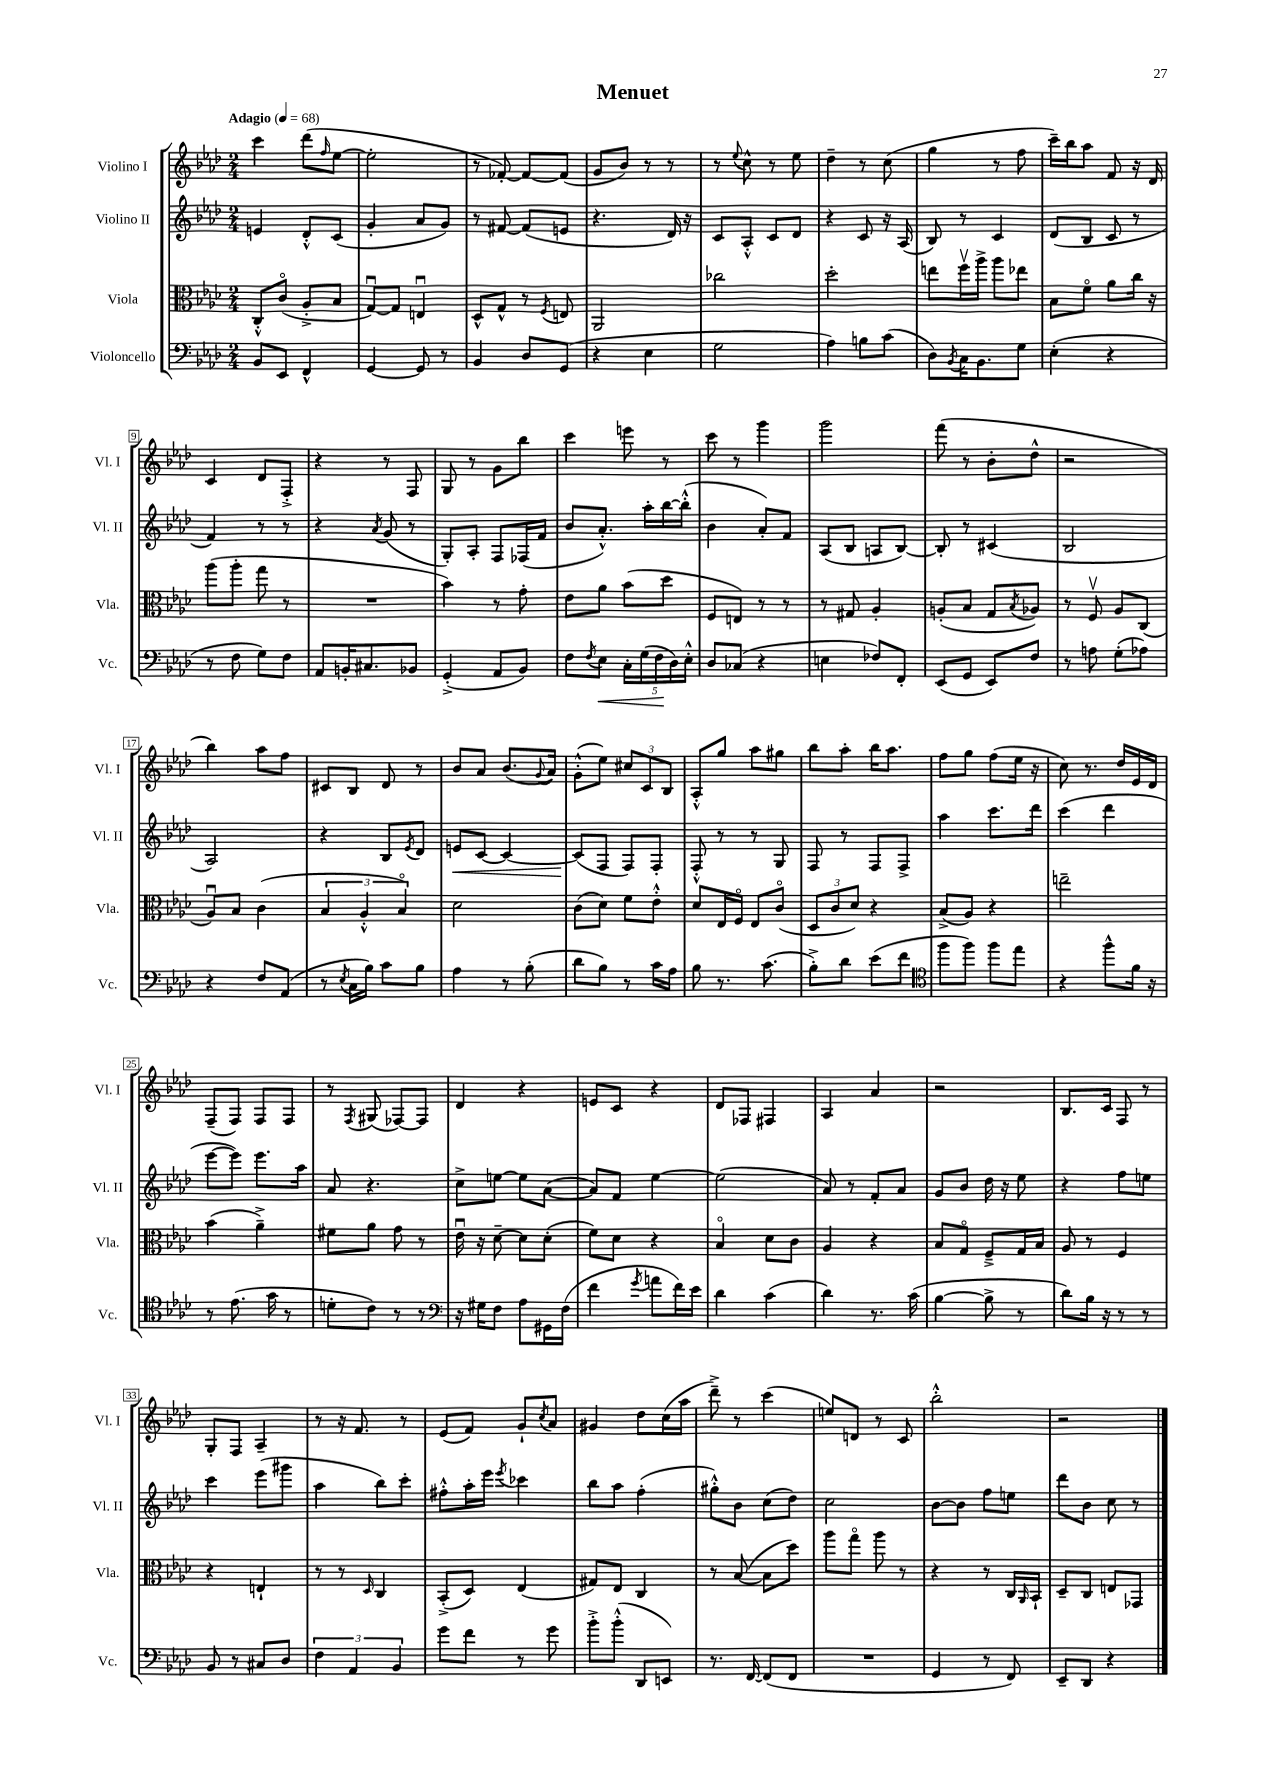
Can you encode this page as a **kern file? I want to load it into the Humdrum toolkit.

**kern	**kern	**kern	**kern
*staff4	*staff3	*staff2	*staff1
*clefF4	*clefC3	*clefG2	*clefG2
*k[b-e-a-d-]	*k[b-e-a-d-]	*k[b-e-a-d-]	*k[b-e-a-d-]
*M2/4	*M2/4	*M2/4	*M2/4
*MM68	*MM68	*MM68	*MM68
8BB-/L	8C'^^/L	4e/	4ccc\
8EE-/J	(8co/J	.	.
4FF^^/	8A-'^/L	8d-'^^/L	(8ddd-\L
.	.	.	16qqff/
.	8B-/J	(8c/J	[8ee-\J
=	=	=	=
[4GG/	[8Gu/L)	4g'/	2ee-'\]
.	8G/]J	.	.
8GG/]	4Eu/	8a-/L	.
8r	.	8g/J)	.
=	=	=	=
4BB-/	8D-^^/L	8r	8r
.	8G^^/J	[8f#/	[8f-'/)
8D-/L	8r	(8f#/]L	8f-/_L
.	8qF/	.	.
(8GG/J	8E/	8e/J	(8f-/]J
=	=	=	=
4r	2AA-/	4.r	8g/L
.	.	.	8b-/J)
4E-\	.	.	8r
.	.	16d-/)	8r
.	.	16r	.
=	=	=	=
2G\	2cc-\	8c/L	8r
.	.	.	8qqee-/
.	.	8A-'^^/J	8cc^^\
.	.	8c/L	8r
.	.	8d-/J	8ee-\
=	=	=	=
4A-\)	2dd-'\	4r	4dd-~\
8B\L	.	8c/	8r
(8c\J	.	16r	(8cc\
.	.	(16A-/	.
=	=	=	=
8D-\L)	8ee\L	8B-/)	4gg\
8qBB-/	.	.	.
16C\K	16ffv\L	8r	.
8.BB-\	16aa-^\JJ	.	.
.	8aa-\L	4c/	8r
8G\J	8ee-\J	.	8ff\
=	=	=	=
(4E-'\	8B-\L	(8d-/L	16ccc~\LL)
.	.	.	16bb-\J
.	8fo\J	8B-/J	8aa-\J
4r	8a-\L	8c/	8f/
.	16cc\Jk	8r	16r
.	16r	.	16d-/
=	=	=	=
8r	(8aa-\L	4f/)	4c/
8F\	8aa-'\J	.	.
8G\L)	8gg\	8r	8d-/L
8F\J	8r	8r	8F'^/J
=	=	=	=
8AA-/L	2r	4r	4r
16BB'/K	.	.	.
8.C#/	.	.	.
.	.	8qa-/	.
.	.	(8g/	8r
8BB-/J	.	8r	8F/
=	=	=	=
(4GG'^/	4b-\)	8G'/L)	8G/
.	.	8A-'/J	8r
8AA-/L	8r	8F/L	8g\L
8BB-/J)	8g'\	(16F-/L	8bb-\J
.	.	16f/JJ	.
=	=	=	=
8F\L	8e-\L	8b-/L	4ccc\
8qF/	.	.	.
8E-\J	8a-\J	8.a-'^^/J)	.
20C'\LL	(8b-\L	.	8eee\
(20G\	.	.	.
.	.	16aa-'\LL	.
20F\	.	.	.
.	8dd-\J	[16bb-\	8r
20D-\)	.	.	.
.	.	(16bb-'^^\]JJ	.
20E-'^^\JJ	.	.	.
=	=	=	=
8D-/L	8F/L	4b-\	8ccc\
(8C-/J	8E/J)	.	8r
4r	8r	8a-'/L)	4ggg\
.	8r	8f/J	.
=	=	=	=
4E\	8r	(8A-/L	2ggg\
.	8G#/	8B-/J	.
8F-/L)	4A-'/	8A/L	.
8FF'/J	.	[8B-/J)	.
=	=	=	=
(8EE-/L	(8A'/L	8B-'/]	(8fff\
8GG/J	8B-/J	8r	8r
8EE-/L)	8G/L	(4c#/	8b-'\L
.	8qB-/	.	.
8F/J	8A-/J)	.	8dd-^^\J
=	=	=	=
8r	8r	2B-/	2r
8A\	8Fv/	.	.
(8G'\L	8A-/L	.	.
8A-\J)	(8C/J	.	.
=	=	=	=
4r	8A-u/L)	2A-/)	4bb-\)
.	8B-/J	.	.
8F/L	(4c\	.	8aa-\L
(8AA-/J	.	.	8ff\J
=	=	=	=
8r	6B-/	4r	8c#/L
8qE-/	.	.	.
16C\LL	.	.	8B-/J
.	6A-'^^/	.	.
16B-\JJ)	.	.	.
8c\L	.	8B-/L	8d-/
.	6B-o/)	.	.
.	.	8qe-/	.
8B-\J	.	8d-/J	8r
=	=	=	=
4A-\	2d-\	8e/L	8b-/L
.	.	[8c/J	8a-/J
8r	.	4c/_	(8.b-/L
(8B-'\	.	.	.
.	.	.	8qqg/
.	.	.	16a-/Jk)
=	=	=	=
8d-\L	(8c\L	(8c/]L	(8g'^^\L
8B-\J)	8d-\J)	8F/J	8ee-\J)
8r	8f\L	8F/L)	12cc#/L
.	.	.	12c/
16c\LL	8e-'^^\J	8F'/J	.
.	.	.	12B-/J
16A-\JJ	.	.	.
=	=	=	=
8B-\	8d-/L	8F'^^/	8A-'^^/L
8.r	16E-/L	8r	8gg/J
.	16Fo/JJ	.	.
.	8E-/L	8r	8aa-\L
(8.c\	.	.	.
.	(8co/J	8G/	8gg#\J
=	=	=	=
8B-'^\L)	12D-/L	8F/	8bb-\L
.	12c/	.	.
8d-\J	.	8r	8aa-'\J
.	12d-/J)	.	.
(8e-\L	4r	8F/L	16bb-\LK
.	.	.	8.aa-\J
8f\J	.	8F^/J	.
=	=	=	=
*clefC4	*	*	*
8ff\L	(8B-^/L	4aa-\	8ff\L
8ff\J)	8A-/J)	.	8gg\J
8ff\L	4r	8.ccc\L	(8ff\L
8ee-\J	.	.	16ee-\Jk
.	.	16ddd-\Jk	16r
=	=	=	=
4r	2ee~\	(4ccc\	8cc\)
.	.	.	8.r
8ff^^\L	.	4ddd-\	.
.	.	.	16dd-/LL
16f\Jk	.	.	16e-/
16r	.	.	16d-/JJ
=	=	=	=
8r	(4b-\	[8eee-\L	(8F~/L
(8.e-\	.	8eee-\]J)	8F/J)
.	4a-~^\)	8.eee-\L	8F/L
16g\	.	.	.
8r	.	.	8F/J
.	.	16aa-\Jk	.
=	=	=	=
8d'\L	8f#\L	8a-/	8r
.	.	.	8qF/
8c\J)	8a-\J	4.r	(8G#/
8r	8g\	.	[8F-/L)
8r	8r	.	8F-/]J
=	=	=	=
*clefF4	*	*	*
16r	16e-u\	8cc^\L	4d-/
16G#\LK	16r	.	.
8F\J	[8d-~\	[8ee\J	.
8A-\L	8d-\]L	8ee\]L	4r
16GG#\L	(8d-'\J	([8a-\J	.
(16F\JJ	.	.	.
=	=	=	=
4f\	8f\L)	8a-/]L)	8e/L
.	8d-\J	8f/J	8c/J
8qg/	.	.	.
8a\L	4r	[4ee-\	4r
16f\L)	.	.	.
16e-\JJ	.	.	.
=	=	=	=
4d-\	4B-o/	(2ee-\]	8d-/L
.	.	.	8F-/J
(4c\	8d-\L	.	4F#/
.	8c\J	.	.
=	=	=	=
4d-\)	4A-/	8a-/)	4A-/
.	.	8r	.
8.r	4r	8f'/L	4a-/
.	.	8a-/J	.
(16c\	.	.	.
=	=	=	=
[4B-\	8B-/L	8g/L	2r
.	8Go/J	8b-/J	.
8B-^\]	8F~^/L	16dd-\	.
.	.	16r	.
8r	16G/L	8ee-\	.
.	16B-/JJ	.	.
=	=	=	=
8d-\L)	8A-/	4r	8.B-/L
16B-\Jk	8r	.	.
16r	.	.	16c/Jk
8r	4F/	8ff\L	8F/
8r	.	8ee\J	8r
=	=	=	=
8BB-/	4r	4ccc\	8G'/L
8r	.	.	8F/J
8C#/L	4E`/	(8eee-\L	4A-~/
8D-/J	.	8ggg#\J	.
=	=	=	=
6F\	8r	4aa-\	8r
.	8r	.	16r
6AA-/	.	.	.
.	.	.	8.f/
.	16qqD-/	.	.
.	4C/	8bb-\L)	.
6BB-/	.	.	.
.	.	8ccc'\J	8r
=	=	=	=
8g\L	(8BB-'^/L	8ff#'^^\L	(8e-/L
8f\J	8D-/J)	16aa-'\L	8f/J)
.	.	16eee-\JJ	.
.	.	8qeee-/	.
8r	(4E-/	4ccc-\	8g`/L
.	.	.	8qcc/
8g\	.	.	8a-/J
=	=	=	=
8b-'^\L	8G#/L)	8bb-\L	4g#/
(8b-'^^\J	8E-/J	8aa-\J	.
8DD-/L	4C/	(4ff'\	8dd-\L
8EE/J)	.	.	(16cc\L
.	.	.	16aa-\JJ
=	=	=	=
8.r	8r	8gg#'^^\L)	8ddd-~^\)
.	([8B-/	8b-\J	8r
[16FF/	.	.	.
(8FF/]L	8B-\]L	(8cc\L	(4ccc\
8FF/J	8dd-\J)	8dd-\J)	.
=	=	=	=
2r	8aa-\L	2cc\	8ee/L)
.	8ggo\J	.	8d/J
.	8aa-\	.	8r
.	8r	.	8c/
=	=	=	=
4GG/	4r	[8b-\L	2bb-'^^\
.	.	8b-\]J	.
8r	8r	8ff\L	.
8FF/)	16C/LL	8ee\J	.
.	16qqAA-/	.	.
.	16BB-`/JJ	.	.
=	=	=	=
8EE-~/L	8D-~/L	8ddd-\L	2r
8DD-/J	8C/J	8b-\J	.
4r	8E/L	8cc\	.
.	8GG-/J	8r	.
==	==	==	==
*-	*-	*-	*-
